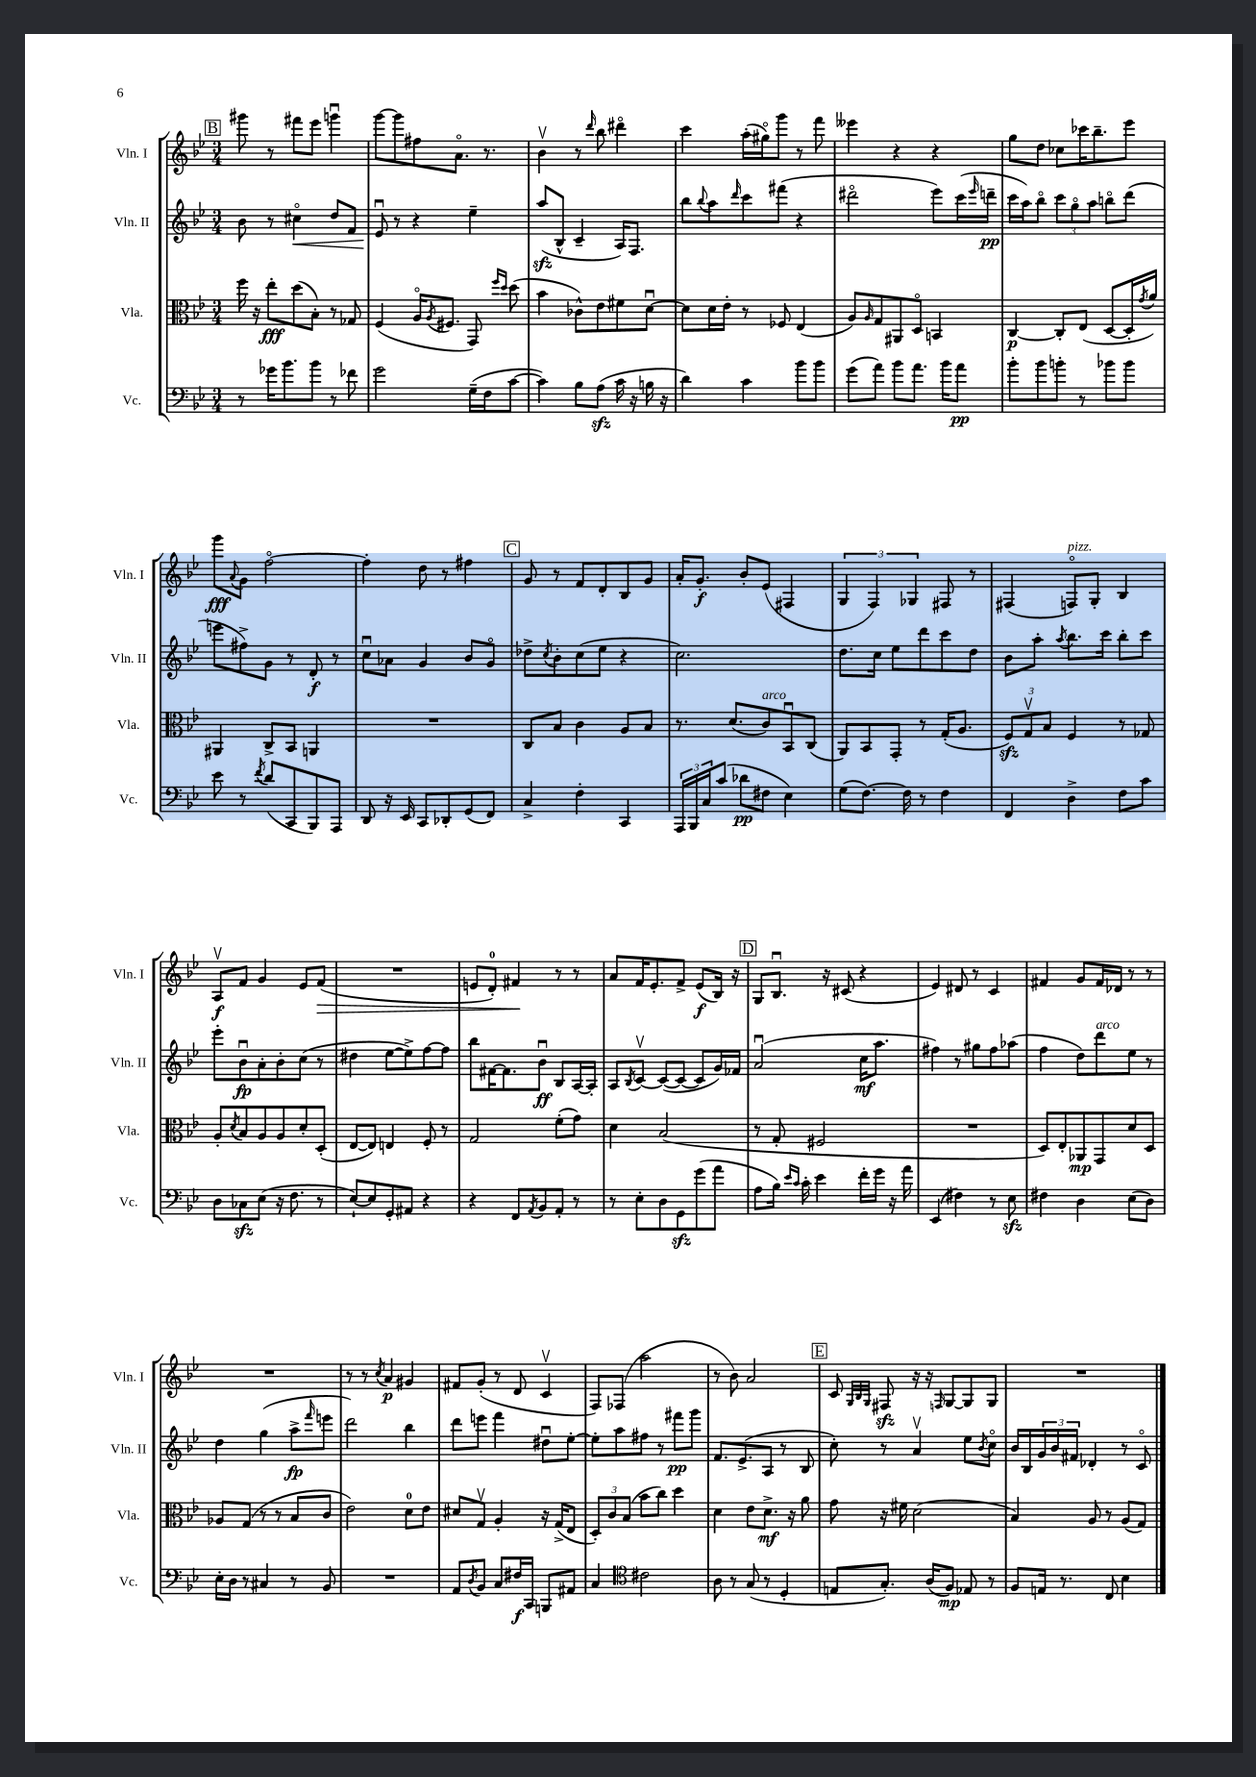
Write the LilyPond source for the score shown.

<<
\new StaffGroup <<
\new Staff = "s0" \with { instrumentName = "Vln. I" shortInstrumentName = "Vln. I" } {
    \clef treble \key bes \major \numericTimeSignature \time 3/4
    \mark \markup { \box "B" } gis'''8 r8 fis'''8 ees'''8 g'''4\downbow |
    g'''8~ g'''8 fis''8 a'8.\flageolet r8. |
    bes'4\upbow r8 \grace { d'''16 } bes''8 dis'''4\flageolet |
    c'''4 a''16-.( gis''16\flageolet) g'''8 r8 f'''8 |
    eeses'''4 r4 r4 |
    g''8 d''8 ces''8 ces'''16 bes''8.-- ees'''8 |
    g'''8\fff \appoggiatura { a'8 } g'8 f''2~\flageolet |
    f''4-. d''8 r8 fis''4 |
    \mark \markup { \box "C" } g'8 r8 f'8 d'8-. bes8 g'8 |
    a'16-. g'8.-.\f bes'8-. ees'8( fis4 |
    \tuplet 3/2 { g4 f4) ges4 } fis8 r8 |
    fis4( f8\flageolet^\markup { \italic "pizz." }) g8-. bes4 |
    a8\upbow\f f'8 g'4 ees'8 f'8\>( |
    R2. |
    e'8 d'8-0-.) fis'4\! r8 r8 |
    a'8 f'16 ees'8.-. f'8-> ees'8\f( bes16) r16 |
    \mark \markup { \box "D" } g8 bes8.\downbow r16 cis'8( r4 |
    ees'4) dis'8 r8 c'4 |
    fis'4 g'8 fis'16 des'16 r8 r8 |
    R2. |
    r8 r8 \acciaccatura { c''8 } a'4\p gis'4 |
    fis'8 g'8-.( r8 d'8 c'4\upbow |
    f8) fes8( a''2 |
    r8 bes'8) a'2 |
    \mark \markup { \box "E" } c'8 \grace { g32 bes32 g32 } fis8\sfz r16 r16 \grace { f16 } g8~ g8 g8 |
    R2. \bar "|." |
}
\new Staff = "s1" \with { instrumentName = "Vln. II" shortInstrumentName = "Vln. II" } {
    \clef treble \key bes \major \numericTimeSignature \time 3/4
    \mark \markup { \box "B" } bes'8 r8 cis''4\flageolet\< d''8 f'8 |
    ees'8\downbow\! r8 r4 ees''4-- |
    a''8\sfz( bes8-^ c'4-- a16) f8. |
    bes''8 \appoggiatura { bes''8 } a''8 \grace { d'''16 } c'''8 fis'''8( r4 |
    dis'''2\flageolet ees'''8) c'''16( \grace { ees'''16 } d'''16--\pp |
    c'''16 a''16) bes''8\flageolet \tuplet 3/2 { c'''8 g''8\flageolet a''8 } b''8\flageolet d'''8( |
    e'''8 fis''8->) g'8 r8 d'8-.\f r8 |
    c''8\downbow aes'8 g'4 bes'8 g'8\flageolet |
    \mark \markup { \box "C" } des''8-> \acciaccatura { c''8 } bes'8-. c''8( ees''8 r4 |
    c''2.) |
    d''8. c''16 ees''8 d'''8 c'''8 d''8 |
    bes'8 a''8-. \acciaccatura { a''8 } bes''8. c'''16 bes''8-. c'''8 |
    ees'''8-. bes'8\downbow\fp a'8-. bes'8-. c''8( r8 |
    dis''4 ees''8~ ees''8->) f''8~ f''8 |
    bes''8 fis'16~ fis'8. bes'8\downbow\ff bes8 a16~ a16-. |
    a8 \acciaccatura { bes8 } c'8~\upbow c'8~( c'8~ c'8 g'16) fes'16 |
    \mark \markup { \box "D" } a'2\downbow( c''16\mf a''8. |
    fis''4) r8 gis''8 fis''8 aes''8( |
    f''4 d''8) d'''8^\markup { \italic "arco" } ees''8 r8 |
    d''4 g''4( a''8->\fp \grace { f'''16 } e'''8 |
    d'''2) bes''4 |
    d'''8 e'''8 f'''4 dis''8\downbow ees''8~-. |
    ees''8-. a''8 fis''8 r8 fis'''8\pp g'''8 |
    f'8. ees'8.->( a8 r8 bes8 |
    \mark \markup { \box "E" } c''8-.) r8 a'4\upbow ees''8 \acciaccatura { bes'8 } c''8\flageolet |
    bes'16 bes16 \tuplet 3/2 { g'16 bes'16 fis'16 } des'4-. r8 c'8\flageolet \bar "|." |
}
\new Staff = "s2" \with { instrumentName = "Vla." shortInstrumentName = "Vla." } {
    \clef alto \key bes \major \numericTimeSignature \time 3/4
    \mark \markup { \box "B" } f''16 r16 ees''8-.\fff d''8( bes8-.) r8 ges8 |
    f4( a16\flageolet \acciaccatura { a8 } fis8. g,8) \grace { f''16 d''16 } d''8( |
    bes'4 ces'8-^) ees'8 fis'8 d'8~\downbow |
    d'8 d'16 ees'16-. r8 fes8 ees4( |
    a8) \grace { a16 } g8 ais,8 d8\flageolet b,4 |
    c4~\p c8-. ees8( d8~ d16-. \acciaccatura { g'8 } a'16) |
    ais,4 c8-> bes,8 a,4 |
    R2. |
    \mark \markup { \box "C" } c8 bes8 c'4 a8 bes8 |
    r8. d'8.( c'8^\markup { \italic "arco" }) bes,8\downbow c8( |
    a,8) bes,8 g,8-. r8 g16-.( a8. |
    \tuplet 3/2 { f8\sfz) g8\upbow bes8 } f4 r8 ges8 |
    a8-. \acciaccatura { d'8 } bes8 a8 a8 d'8-. d8-.( |
    ees8~ ees8) e4 f8-. r8 |
    g2 f'8-.( g'8) |
    d'4 bes2( |
    \mark \markup { \box "D" } r8 g8-. fis2 |
    R2. |
    d8) ees8-. aes,8\mp g,8 d'8 d8 |
    aes8 g8( r8 r8 bes8 c'8 |
    ees'2) d'8-0 ees'8 |
    dis'8 g8\upbow a4-. r16 g16->( ees8 |
    \tuplet 3/2 { d8-.) c'8 bes8( } bes'8 c''8) d''4 |
    d'4 ees'8 d'8.->\mf r16 a'8 |
    \mark \markup { \box "E" } g'8 r16 fis'16 d'2( |
    bes4) a8 r8 a8( g8) \bar "|." |
}
\new Staff = "s3" \with { instrumentName = "Vc." shortInstrumentName = "Vc." } {
    \clef bass \key bes \major \numericTimeSignature \time 3/4
    \mark \markup { \box "B" } r8 ges'16 bes'8. bes'8 r8 fes'8 |
    g'2 g16--( f16 c'8~ |
    c'4) bes8 a8\sfz( c'16 r16 b16 r16 |
    d'4) c'4 bes'8 bes'8 |
    g'8( a'8) bes'8 a'8. bes'16 a'8\pp |
    bes'8-. bes'8 b'8-. r8 bes'8 bes'8 |
    ees'8 r8 \acciaccatura { f'8 } d'8( c,8 bes,,8) a,,8 |
    d,8 r16 ees,16 c,8 des,8-. g,8( f,8) |
    \mark \markup { \box "C" } c4-> f4-. c,4 |
    \tuplet 3/2 { a,,16 bes,,16 c16 } c'8( des'8\pp fis8 ees4) |
    g8( f8.~) f16 r8 f4 |
    f,4 d4-> f8 c'8 |
    d8 ces8\sfz ees8( r16 f8. r8 |
    ees8~-!) ees8 g,8-. ais,8 r4 |
    r4 f,8 \acciaccatura { a,8 } bes,8 a,8-. r8 |
    r8 ees8-. d8 g,8\sfz g'8( a'8 |
    \mark \markup { \box "D" } a8 bes16) \grace { ees'16 c'16 } c'16-. ees'4 f'16-. g'16 r16 a'16 |
    ees,4( fis4) r8 ees8\sfz |
    fis4 d4 ees8( d8) |
    ees16-. d16 r8 cis4 r8 bes,8 |
    R2. |
    a,8 \acciaccatura { d8 } bes,8 c8 fis16\f c,16 b,,8 ais,8 |
    c4 \clef tenor cis'2 |
    a8 r8 g8( r8 d4-. |
    \mark \markup { \box "E" } e8 g8.-.) a16( f8\mp) ees8 r8 |
    f8 e16 r8. c8 bes4 \bar "|." |
}
>>
>>
\layout { \context { \Score \remove "Bar_number_engraver" } }
